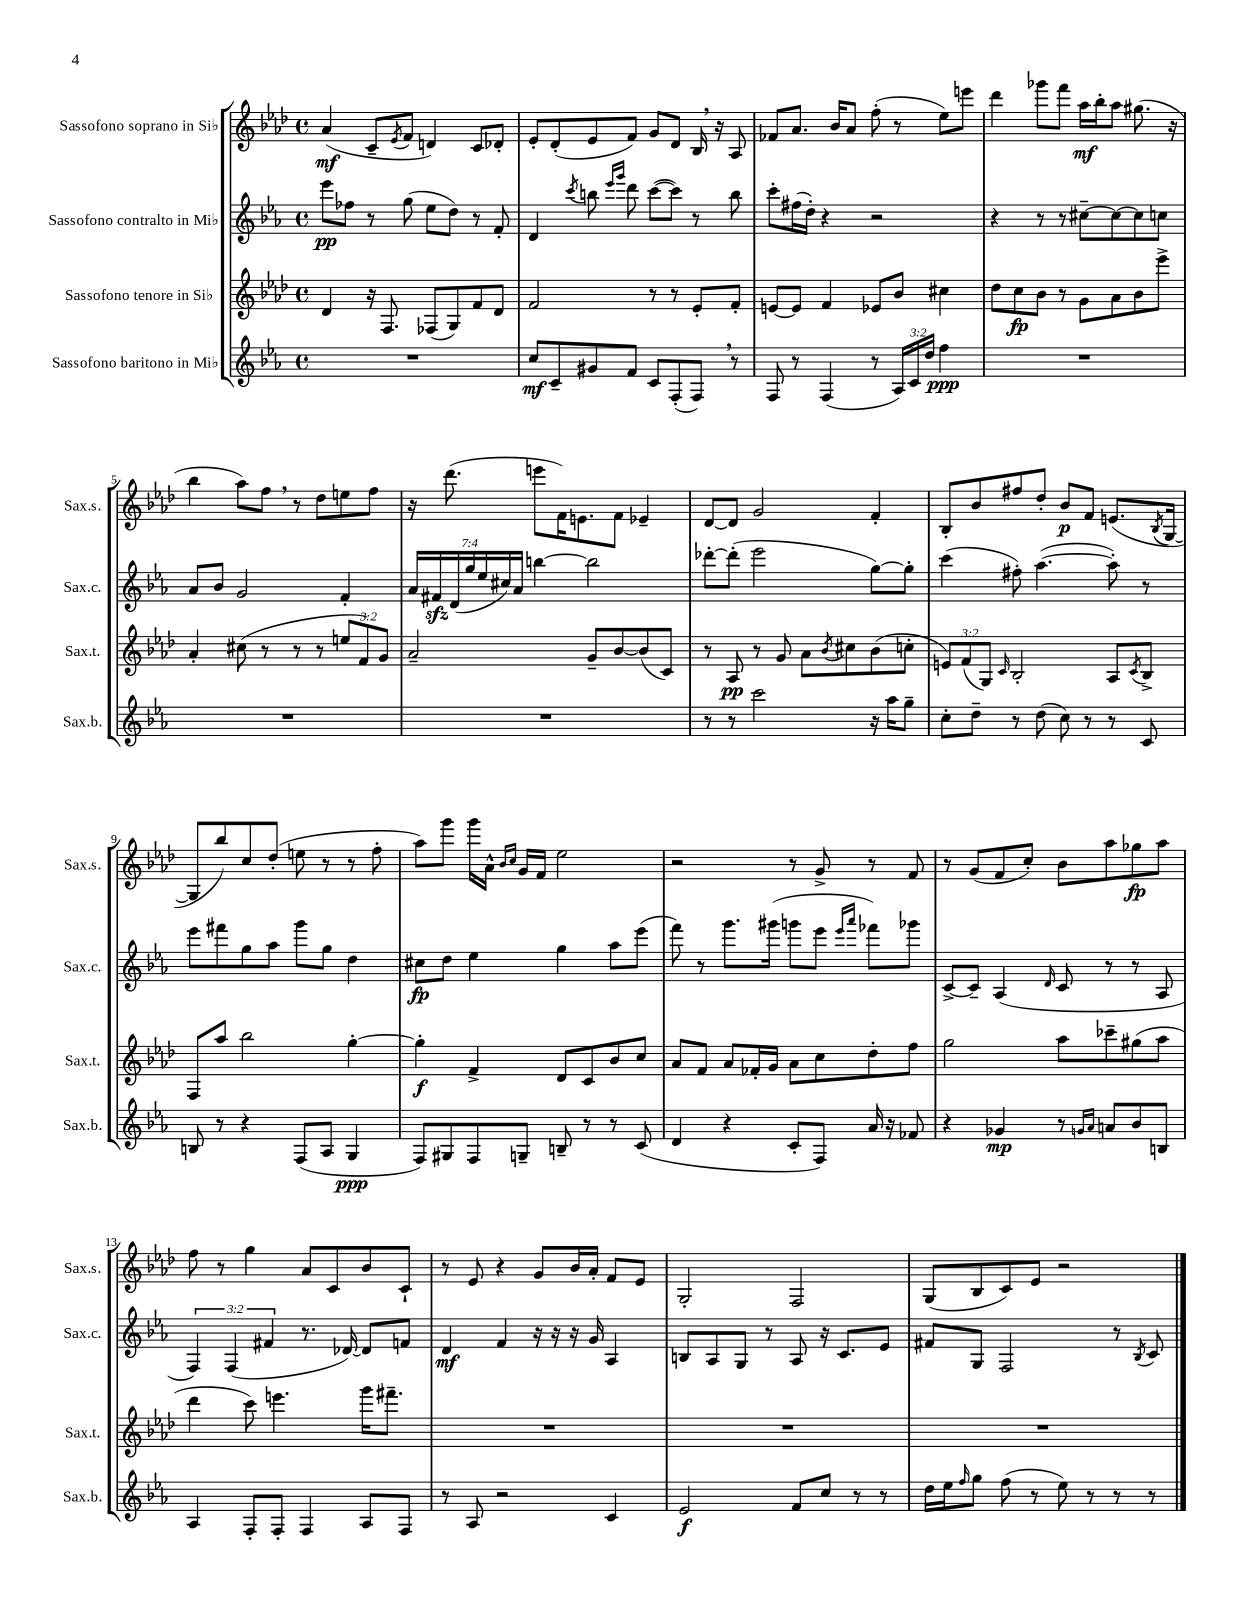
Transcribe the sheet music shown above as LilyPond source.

<<
\new StaffGroup <<
\new Staff = "s0" \with { instrumentName = "Sassofono soprano in Sib" shortInstrumentName = "Sax.s." } {
    \clef treble \key aes \major \defaultTimeSignature \time 4/4
    aes'4\mf( c'8-- \acciaccatura { ees'8 } f'8 d'4) c'8 des'8-. |
    ees'8-. des'8-.( ees'8 f'8) g'8 des'8 bes16 \breathe r16 aes8 |
    fes'8 aes'8. bes'16 aes'8 f''8-.( r8 ees''8) e'''8 |
    des'''4 ges'''8 f'''8 aes''16\mf bes''16-. aes''8 gis''8.( r16 |
    bes''4 aes''8) f''8 \breathe r8 des''8 e''8 f''8 |
    r16 des'''8.( e'''8 f'16) e'8. f'8 ees'4-- |
    des'8~ des'8 g'2 f'4-. |
    bes8-. bes'8 fis''8 des''8-. bes'8\p f'8 e'8.( \acciaccatura { bes8 } g16~ |
    g8 bes''8) c''8 des''8-.( e''8 r8 r8 f''8-. |
    aes''8) g'''8 g'''16 aes'16-^ \grace { bes'16 c''16 } g'16 f'16 ees''2 |
    r2 r8 g'8-> r8 f'8 |
    r8 g'8( f'8 c''8-.) bes'8 aes''8 ges''8\fp aes''8 |
    f''8 r8 g''4 aes'8 c'8 bes'8 c'8-! |
    r8 ees'8 r4 g'8 bes'16 aes'16-. f'8 ees'8 |
    g2-. f2 |
    g8( bes8 c'8) ees'8 r2 \bar "|." |
}
\new Staff = "s1" \with { instrumentName = "Sassofono contralto in Mib" shortInstrumentName = "Sax.c." } {
    \clef treble \key ees \major \defaultTimeSignature \time 4/4 \override Staff.TupletNumber.text = #tuplet-number::calc-fraction-text
    ees'''8\pp fes''8 r8 g''8( ees''8 d''8) r8 f'8-. |
    d'4 \acciaccatura { c'''8 } b''8 \grace { ees'''16 g'''16 } d'''8 c'''8~( c'''8) r8 b''8 |
    c'''8-. fis''16( d''16-.) r4 r2 |
    r4 r8 r8 cis''8~-- cis''8~ cis''8 c''8 |
    aes'8 bes'8 g'2 f'4-. |
    \tuplet 7/4 { aes'16 fis'16\sfz d'16( g''16 ees''16 cis''16) aes'16 } b''4~ b''2 |
    des'''8~-. des'''8-.( ees'''2 g''8~) g''8-. |
    c'''4( fis''8-.) aes''4.~( aes''8-.) r8 |
    ees'''8 fis'''8 g''8 aes''8 g'''8 g''8 d''4 |
    cis''8\fp d''8 ees''4 g''4 aes''8 ees'''8( |
    f'''8) r8 g'''8. gis'''16( g'''8 ees'''8 \grace { ees'''16 aes'''16 } fes'''8) ges'''8 |
    c'8~-> c'8-- aes4( \grace { d'16 } c'8 r8 r8 aes8 |
    \tuplet 3/2 { f4) f4( fis'4 } r8. des'16~) des'8 f'8 |
    d'4\mf f'4 r16 r16 r16 g'16 aes4 |
    b8 aes8 g8 r8 aes8 r16 c'8. ees'8 |
    fis'8 g8 f2 r8 \acciaccatura { bes8 } c'8 \bar "|." |
}
\new Staff = "s2" \with { instrumentName = "Sassofono tenore in Sib" shortInstrumentName = "Sax.t." } {
    \clef treble \key aes \major \defaultTimeSignature \time 4/4 \override Staff.TupletNumber.text = #tuplet-number::calc-fraction-text
    des'4 r16 f8. fes8( g8) f'8 des'8 |
    f'2 r8 r8 ees'8-. f'8-. |
    e'8~ e'8 f'4 ees'8 bes'8 cis''4 |
    des''8 c''8\fp bes'8 r8 g'8 aes'8 bes'8 ees'''8-> |
    aes'4-. cis''8( r8 r8 r8 \tuplet 3/2 { e''8 f'8) g'8 } |
    aes'2-- g'8-- bes'8~ bes'8( c'8) |
    r8 aes8\pp r8 g'8 aes'8 \acciaccatura { bes'8 } cis''8 bes'8( c''8-. |
    \tuplet 3/2 { e'8) f'8( g8) } \grace { c'16 } bes2-. aes8 \acciaccatura { c'8 } bes8-> |
    f8 aes''8 bes''2 g''4~-. |
    g''4-.\f f'4-> des'8 c'8 bes'8 c''8 |
    aes'8 f'8 aes'8 fes'16-. g'16 aes'8 c''8 des''8-. f''8 |
    g''2 aes''8 ces'''8-- gis''8( aes''8 |
    des'''4 c'''8) e'''4. g'''16 fis'''8.-- |
    R1 |
    R1 |
    R1 \bar "|." |
}
\new Staff = "s3" \with { instrumentName = "Sassofono baritono in Mib" shortInstrumentName = "Sax.b." } {
    \clef treble \key ees \major \defaultTimeSignature \time 4/4 \override Staff.TupletNumber.text = #tuplet-number::calc-fraction-text
    R1 |
    c''8\mf c'8-- gis'8 f'8 c'8 f8-.( f8) \breathe r8 |
    f8 r8 f4( r8 \tuplet 3/2 { aes16) c'16 d''16 } f''4\ppp |
    R1 |
    R1 |
    R1 |
    r8 r8 c'''2 r16 aes''16 g''8-- |
    c''8-. d''8-- r8 d''8( c''8) r8 r8 c'8 |
    b8 r8 r4 f8( aes8 g4\ppp |
    f8) gis8 f8 g8-- b8-- r8 r8 c'8( |
    d'4 r4 c'8-. f8) aes'16 r16 fes'8 |
    r4 ges'4\mp r8 \grace { g'16 aes'16 } a'8 bes'8 b8 |
    aes4 f8-. f8-. f4 aes8 f8 |
    r8 aes8 r2 c'4 |
    ees'2\f f'8 c''8 r8 r8 |
    d''16 ees''16 \grace { f''16 } g''8 f''8( r8 ees''8) r8 r8 r8 \bar "|." |
}
>>
>>
